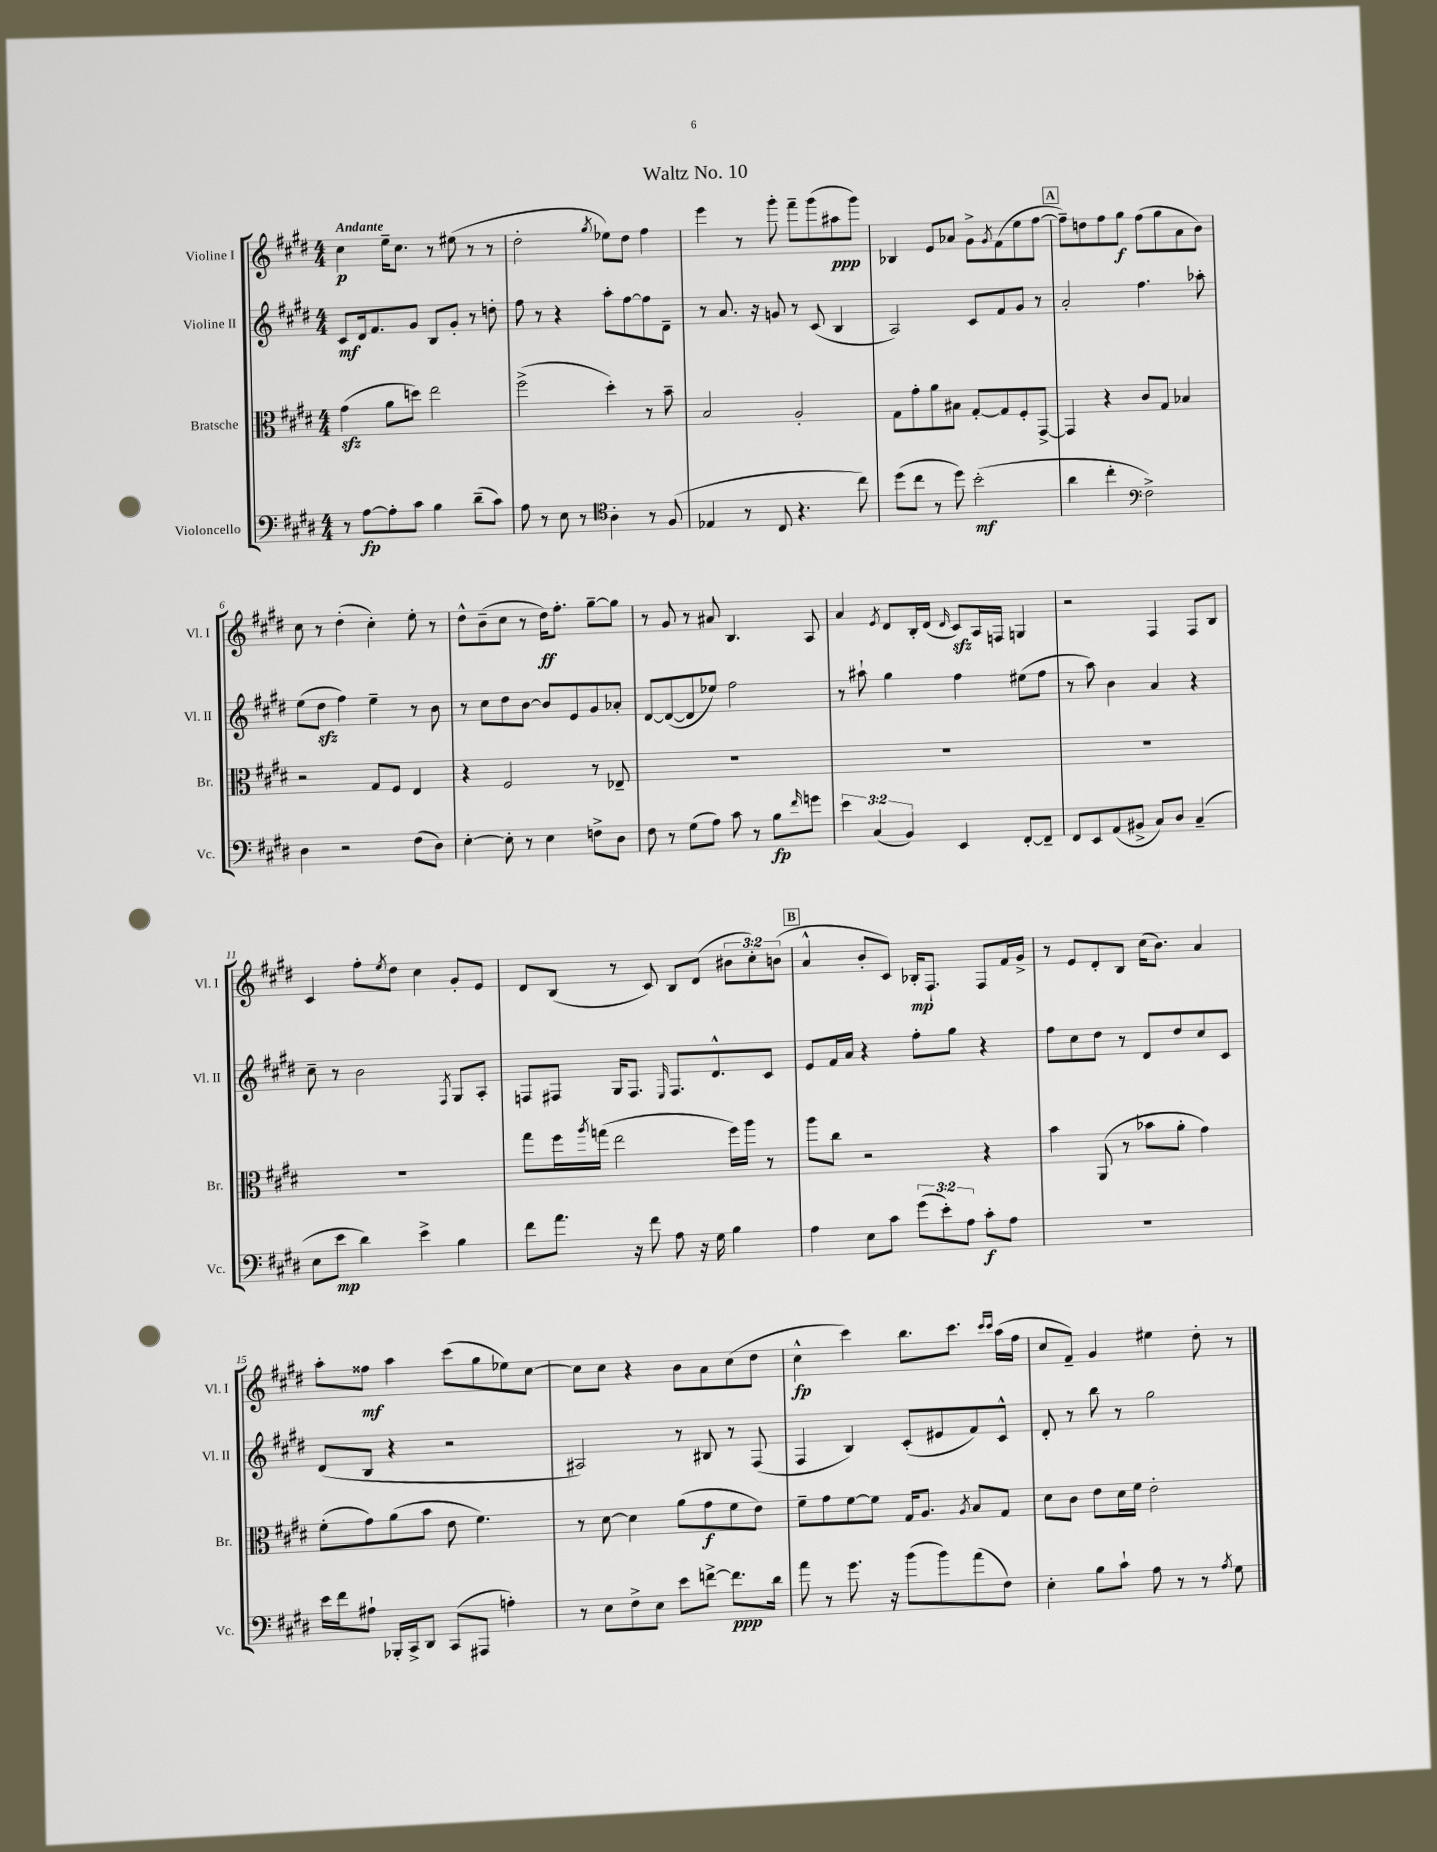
\header { title = "Waltz No. 10" }
<<
\new StaffGroup <<
\new Staff = "s0" \with { instrumentName = "Violine I" shortInstrumentName = "Vl. I" } {
    \clef treble \key e \major \numericTimeSignature \time 4/4 \override Staff.TupletNumber.text = #tuplet-number::calc-fraction-text \tempo "Andante"
    cis''4\p e''16-- cis''8. r8 eis''8( r8 r8 |
    dis''2-. \acciaccatura { gis''8 } ees''8) dis''8 fis''4 |
    e'''4 r8 gis'''8-. fis'''8-- gis'''8( ais''8\ppp gis'''8) |
    bes4 e'8 aes'8 gis'8-> \acciaccatura { gis'8 } fis'8( e''8 fis''8~ |
    \mark \markup { \box "A" } fis''8--) d''8 fis''8 gis''8\f fis''8( gis''8 a'8 b'8) |
    cis''8 r8 dis''4-.( cis''4-.) e''8-. r8 |
    dis''8-^ b'8--( cis''8 r8 dis''16\ff) fis''8.-. gis''8~-- gis''8 |
    r8 gis'8 r8 ais'8 b4. a8 |
    a'4 \acciaccatura { e'8 } dis'8 b16-. dis'16( \grace { dis'16 } cis'8\sfz) a16 f16 g4 |
    r2 fis4 fis8 b8 |
    cis'4 fis''8-. \acciaccatura { e''8 } dis''8 cis''4 gis'8-. e'8 |
    dis'8 b8( r8 cis'8) b8 dis'8( \tuplet 3/2 { bis'8 cis''8-.) b'8( } |
    \mark \markup { \box "B" } a'4-^ b'8-. cis'8) bes16-.\mp fis8.-! fis8 fis'16 gis'16-> |
    r8 e'8 dis'8-. b8 cis''16( b'8.) a'4 |
    a''8-. fisis''8\mf a''4 cis'''8( gis''8 ees''8) cis''8~ |
    cis''8 cis''8 r4 b'8 a'8 cis''8( dis''8 |
    cis''4-^\fp cis'''4) b''8. cis'''8. \grace { cis'''16 cis'''16 } a''16( fis''16 |
    cis''8 fis'8--) gis'4 eis''4 dis''8-. r8 \bar "|." |
}
\new Staff = "s1" \with { instrumentName = "Violine II" shortInstrumentName = "Vl. II" } {
    \clef treble \key e \major \numericTimeSignature \time 4/4
    cis'8\mf dis'16 fis'8. gis'8 b8 gis'8-. r8 d''8-. |
    fis''8 r8 r4 a''8-. fis''8~ fis''8 dis'8-- |
    r8 a'8. r16 g'8 r8 cis'8( b4 |
    a2) cis'8 fis'8 gis'8 r8 |
    \mark \markup { \box "A" } a'2-. fis''4. aes''8-. |
    e''8( dis''8\sfz fis''4) e''4-- r8 b'8 |
    r8 cis''8 dis''8 b'8~ b'8 e'8 gis'8 aes'8-. |
    dis'8~ dis'8~( dis'8 ees''8) fis''2 |
    r8 ais''8-! gis''4 fis''4 eis''8( fis''8 |
    r8 a''8) b'4 a'4 r4 |
    cis''8-- r8 b'2 \acciaccatura { fis8 } gis8 a8-. |
    f8 fis8 gis16 fis8. \grace { e16 } fis8. dis'8.-^ cis'8 |
    \mark \markup { \box "B" } e'8 fis'16 a'16 r4 fis''8-. gis''8 r4 |
    fis''8 cis''8 dis''8 r8 dis'8 dis''8 cis''8 cis'8 |
    dis'8( b8 r4 r2 |
    ais2) r8 bis8 r8 fis8( |
    fis4 b4) cis'8-.( eis'8 fis'8) cis'8-^ |
    dis'8-. r8 b''8 r8 gis''2 \bar "|." |
}
\new Staff = "s2" \with { instrumentName = "Bratsche" shortInstrumentName = "Br." } {
    \clef alto \key e \major \numericTimeSignature \time 4/4
    gis'4\sfz( a'8 d''8) e''2 |
    fis''2->( dis''4-.) r8 b'8-- |
    b2 a2-. |
    gis8 gis'8-. a'8 bis8 gis8~-. gis8 fis8-. gis,8~-> |
    \mark \markup { \box "A" } gis,4 r4 cis'8 gis8 bes4 |
    r2 gis8 fis8 e4 |
    r4 fis2 r8 ees8-- |
    R1 |
    R1 |
    R1 |
    R1 |
    gis''8 fis''16 \acciaccatura { a''8 } g''16( e''2 fis''16) a''16 r8 |
    \mark \markup { \box "B" } a''8 cis''8 r2 r4 |
    b'4 a,8( r8 bes'8 a'8-. gis'4) |
    fis'8-.( gis'8) a'8( b'8 e'8 fis'4.) |
    r8 dis'8~ dis'4 a'8( gis'8\f fis'8 e'8) |
    fis'8-- gis'8 fis'8~ fis'8 gis16 a8. \acciaccatura { a8 } b8 gis8 |
    dis'8 cis'8 e'8 dis'16 fis'16 e'2-. \bar "|." |
}
\new Staff = "s3" \with { instrumentName = "Violoncello" shortInstrumentName = "Vc." } {
    \clef bass \key e \major \numericTimeSignature \time 4/4 \override Staff.TupletNumber.text = #tuplet-number::calc-fraction-text
    r8 a8~\fp a8-. cis'8 b4 dis'8--( cis'8) |
    a8 r8 e8 r8 \clef tenor a4-. r8 fis8( |
    ees4 r8 cis8 r4. cis''8) |
    dis''8( cis''8 r8 dis''8) b'2-.\mf( |
    \mark \markup { \box "A" } a'4 cis''4-. \clef bass fis2->) |
    dis4 r2 fis8( dis8) |
    e4~-. e8-. r8 e4 f8-> dis8 |
    fis8 r8 gis8( a8) cis'8 r8 b8\fp \grace { fis'16 } g'8 |
    \tuplet 3/2 { e'4 cis4( b,4) } e,4 fis,8~-. fis,8-- |
    fis,8 e,8 a,8( bis,8-> cis8) dis8 cis4--( |
    e8 e'8\mp dis'4) e'4-> b4 |
    fis'8 a'8. r16 fis'8 a8 r16 gis16 b4 |
    \mark \markup { \box "B" } a4 e8 cis'8 \tuplet 3/2 { gis'8( e'8-.) a8 } cis'8-.\f a8 |
    R1 |
    e'16 fis'16 ais8-! bes,,16-. cis,16-> dis,8 cis,8( ais,,8 a4-.) |
    r8 e8 fis8-> e8 e'8 f'8~-> f'8.\ppp dis'16 |
    a'8 r8 gis'8. r16 b'8( b'8) a'8( fis8) |
    e4-. b8 cis'8-! a8 r8 r8 \acciaccatura { a8 } gis8 \bar "|." |
}
>>
>>
